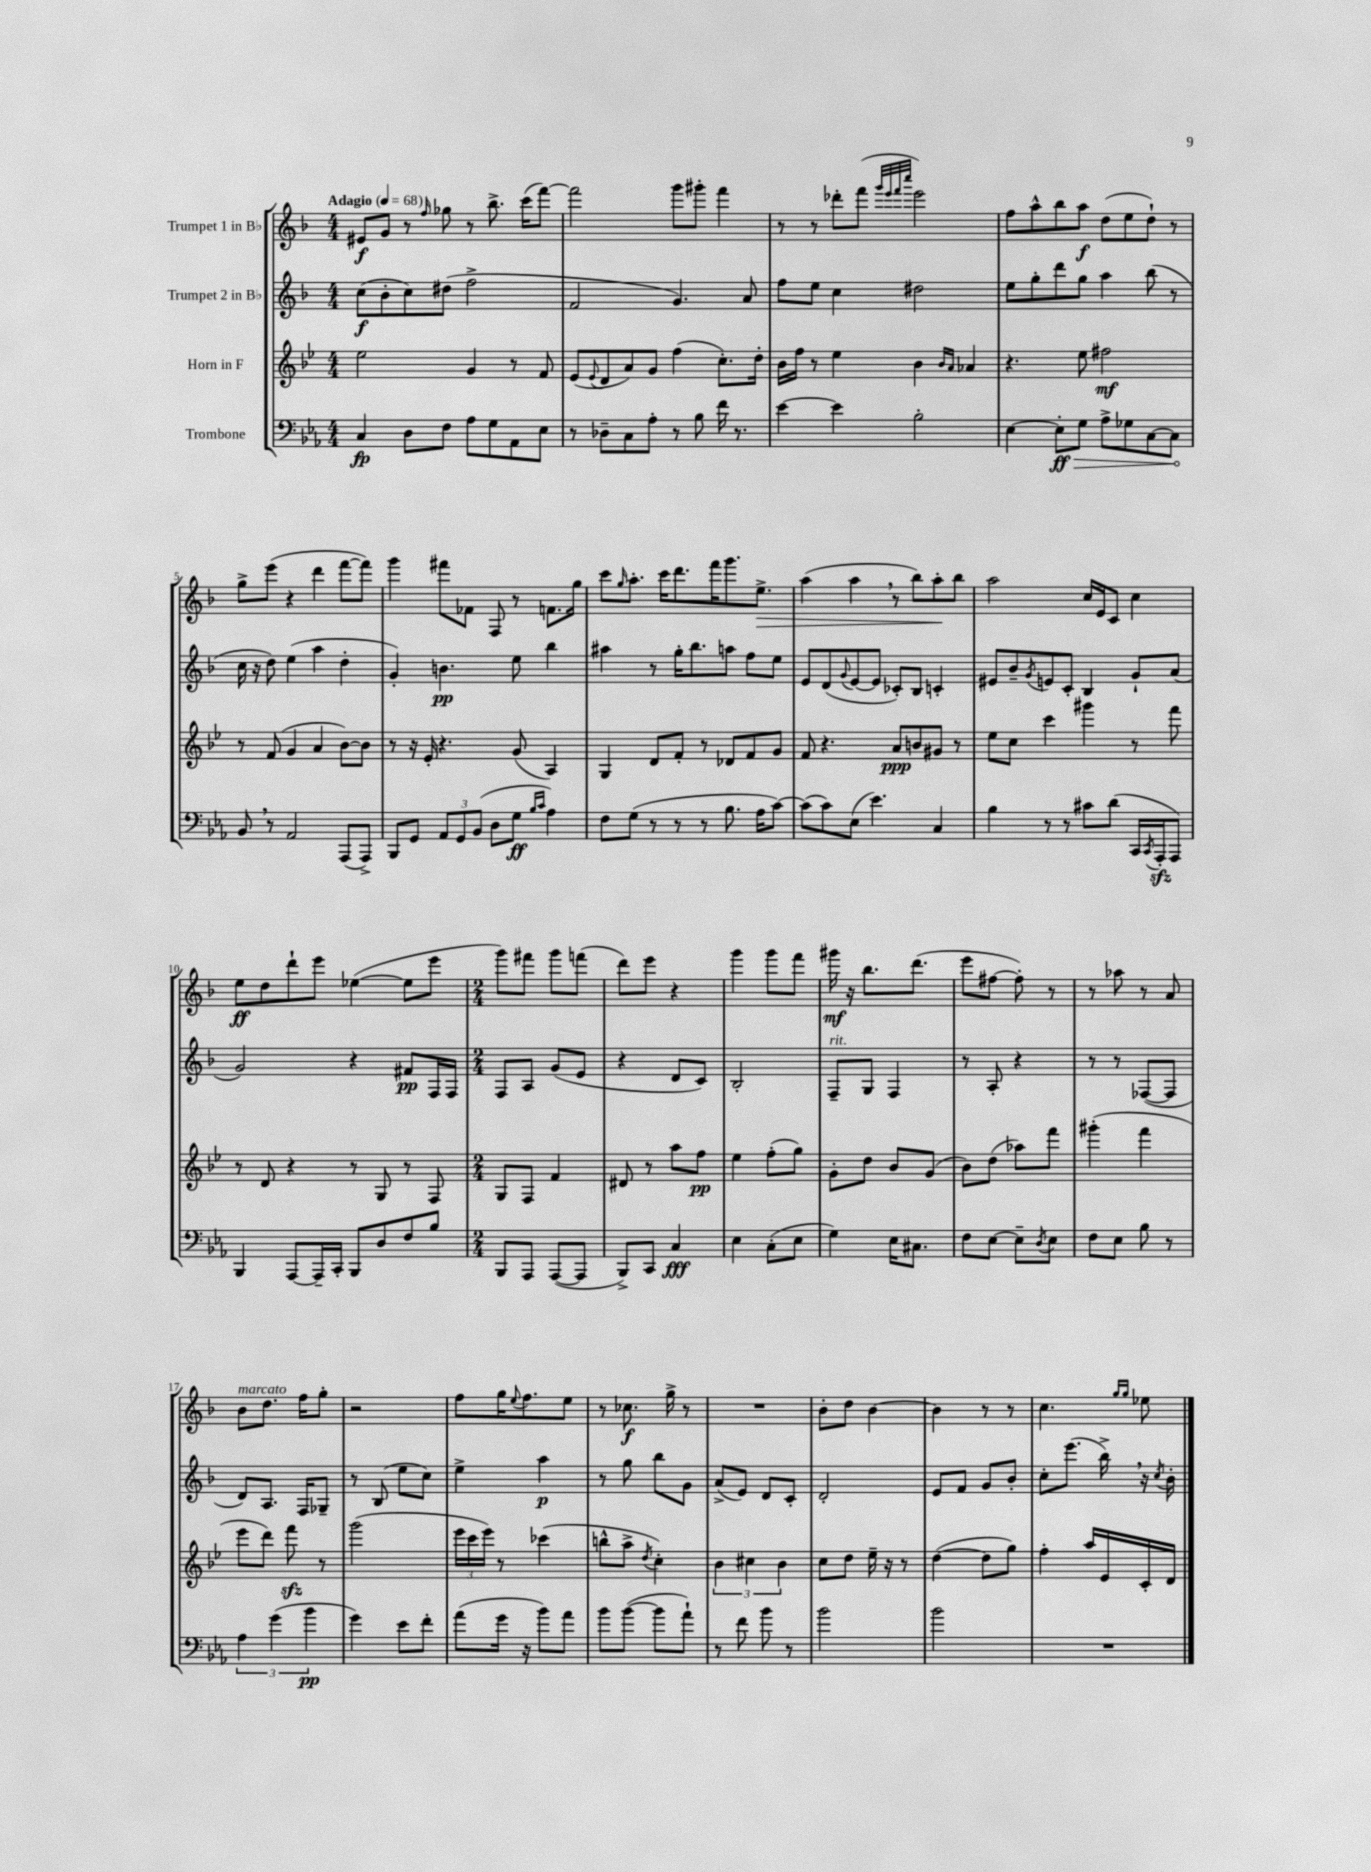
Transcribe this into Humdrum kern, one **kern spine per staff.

**kern	**dynam	**kern	**dynam	**kern	**dynam	**kern	**dynam
*part4	*part4	*part3	*part3	*part2	*part2	*part1	*part1
*staff4	*staff4	*staff3	*staff3	*staff2	*staff2	*staff1	*staff1
*I"Trombone	*	*I"Horn in F	*	*I"Trumpet 2 in B♭	*	*I"Trumpet 1 in B♭	*
*clefF4	*	*clefG2	*	*clefG2	*	*clefG2	*
*k[b-e-a-]	*	*k[b-e-]	*	*k[b-]	*	*k[b-]	*
*M4/4	*	*M4/4	*	*M4/4	*	*M4/4	*
*MM68	*	*MM68	*	*MM68	*	*MM68	*
=1	=1	=1	=1	=1	=1	=1	=1
!	!	!	!	!	!	!LO:TX:a:B:t=Adagio	!
4C/	fp	2ee-\	.	(8cc\L	f	8e#X/L	f
.	.	.	.	8b-'\	.	8g/J	.
8D\L	.	.	.	8cc\)	.	8r	.
.	.	.	.	.	.	16qqff/	.
8F\J	.	.	.	(8dd#X\J	.	8gg-X\	.
8A-\L	.	4g/	.	2ff^\	.	8r	.
8G\	.	.	.	.	.	8.bb-^\	.
8AA-\	.	8r	.	.	.	.	.
.	.	.	.	.	.	(16ccc\KL	.
8E-\J	.	8f/	.	.	.	[8fff\J)	.
=2	=2	=2	=2	=2	=2	=2	=2
8r	.	(8e-/L	.	2f/	.	2fff\]	.
.	.	8qqe-/	.	.	.	.	.
8D-X~\L	.	8d/	.	.	.	.	.
8C\	.	8a/)	.	.	.	.	.
8A-'\J	.	8g/J	.	.	.	.	.
8r	.	(4ff\	.	4.g/)	.	8ggg\L	.
8B-\	.	.	.	.	.	8ggg#X'\J	.
16f\	.	8.cc'\L)	.	.	.	4fff\	.
8.r	.	.	.	.	.	.	.
.	.	.	.	8a/	.	.	.
.	.	16dd'\Jk	.	.	.	.	.
=3	=3	=3	=3	=3	=3	=3	=3
[4e-\	.	16b-\LL	.	8ff\L	.	8r	.
.	.	16ff\JJ	.	.	.	.	.
.	.	8r	.	8ee\J	.	8r	.
4e-\]	.	4ee-\	.	4cc\	.	8ddd-X'\L	.
.	.	.	.	.	.	(8fff\J	.
.	.	.	.	.	.	32qqggg/LLL	.
.	.	.	.	.	.	32qqeee/	.
.	.	.	.	.	.	32qqfff/	.
.	.	.	.	.	.	32qqcccc/JJJ	.
2B-'\	.	4b-\	.	2dd#X\	.	2eee\)	.
.	.	16qqb-/LL	.	.	.	.	.
.	.	16qqa/JJ	.	.	.	.	.
.	.	4a-X/	.	.	.	.	.
=4	=4	=4	=4	=4	=4	=4	=4
[4E-\	.	4.r	.	8ee\L	.	8ff\L	.
.	.	.	.	8gg'\	.	8aa^^\	.
!	!LO:HP:b	!	!	!	!	!	!
8E-'\L]	> ff	.	.	8ddd\	.	8bb-\	.
8G\J	.	8ee-\	.	8gg\J	.	8aa\J	f
8A-^\L	.	2ff#X\	mf	4aa\	.	(8dd\L	.
8G-X\	.	.	.	.	.	8ee\	.
[8C\	.	.	.	(8bb-\	.	8dd`\J)	.
8C\J]	.	.	.	8r	.	8r	.
.	]	.	.	.	.	.	.
!!LO:LB:g=z
=5	=5	=5	=5	=5	=5	=5	=5
8BB-,/	.	8r	.	16cc\	.	8gg^\L	.
.	.	.	.	16r	.	.	.
8r	.	(8f/	.	8dd\)	.	(8eee\J	.
2AA-/	.	4g/	.	(4ee\	.	4r	.
.	.	4a/	.	4aa\	.	4ddd\	.
(8AAA-/L	.	[8b-\L)	.	4dd'\	.	[8fff\L	.
8AAA-^/J)	.	8b-\J]	.	.	.	8fff\J])	.
=6	=6	=6	=6	=6	=6	=6	=6
8BBB-/L	.	8r	.	4g'/)	.	4ggg\	.
8GG/J	.	16r	.	.	.	.	.
.	.	16e-'/	.	.	.	.	.
12AA-/L	.	4.r	.	4.bn\	pp	8fff#X\L	.
12GG/	.	.	.	.	.	.	.
.	.	.	.	.	.	8f-X\J	.
(12BB-/J	.	.	.	.	.	.	.
8D\L	.	.	.	.	.	8F/	.
8G\J	ff	(8g/	.	8ee\	.	8r	.
16qqB-/LL	.	.	.	.	.	.	.
16qqc/JJ	.	.	.	.	.	.	.
4A-\)	.	4A/)	.	4bb-\	.	8.fn\L	.
.	.	.	.	.	.	16gg\Jk	.
=7	=7	=7	=7	=7	=7	=7	=7
8F\L	.	4G/	.	4aa#X\	.	8ccc\L	.
.	.	.	.	.	.	16qqgg/	.
(8G\J	.	.	.	.	.	8.aa'\J	.
8r	.	8d/L	.	8r	.	.	.
.	.	.	.	.	.	16ccc\KL	.
8r	.	8f'/J	.	16gg'\KL	.	8.ddd\	.
.	.	.	.	8.bb-\	.	.	.
8r	.	8r	.	.	.	.	.
.	.	.	.	.	.	16fff\K	.
8.B-\	.	8d-X/L	.	8aan\J	.	8.ggg\	.
.	.	8f/	.	8ff\L	.	.	.
!	!	!	!	!	!	!	!LO:HP:b
16A-\KL	.	.	.	.	.	8.ee^\J	>
[8c\J)	.	8g/J	.	8ee\J	.	.	.
=8	=8	=8	=8	=8	=8	=8	=8
(8c\L]	.	8f/	.	8e/L	.	(4aa\	.
8c\)	.	4.r	.	(8d/	.	.	.
.	.	.	.	8qqg/	.	.	.
(8E-\J	.	.	.	[8e/	.	4aa,\	.
4.e-\)	.	.	.	8e/J]	.	.	.
.	.	8a/L	ppp	8c-X'/L)	.	8r	.
.	.	8bn/	.	8B-/J	.	8bb-\L)	.
4C/	.	8g#X/J	.	4cn'/	.	8aa'\	.
.	.	8r	.	.	.	8bb-\J	]
=9	=9	=9	=9	=9	=9	=9	=9
4B-\	.	8ee-\L	.	8e#X/L	.	2aa\	.
.	.	8cc\J	.	8b-~/	.	.	.
.	.	.	.	8qg/	.	.	.
8r	.	4ccc\	.	8en/	.	.	.
8r	.	.	.	8c'/J	.	.	.
8c#X\L	.	4ggg#X\	.	4B-/	.	16cc/LL	.
.	.	.	.	.	.	16e/J	.
(8d\J	.	.	.	.	.	8c/J	.
16CC/LL	.	8r	.	8g`/L	.	4cc\	.
8qCC/	.	.	.	.	.	.	.
16AAA-zz'/J	.	.	.	.	.	.	.
8AAA-/J)	.	8fff\	.	(8a/J	.	.	.
!!LO:LB:g=z
=10	=10	=10	=10	=10	=10	=10	=10
4BBB-/	.	8r	.	2g/)	.	8ee\L	ff
.	.	8d/	.	.	.	8dd\	.
[8AAA-/L	.	4r	.	.	.	8ddd`\	.
16AAA-~/L]	.	.	.	.	.	8eee\J	.
16CC'/JJ	.	.	.	.	.	.	.
8BBB-/L	.	8r	.	4r	.	([4ee-X\	.
8D/	.	8G/	.	.	.	.	.
8F/	.	8r	.	8f#X/L	pp	8ee-\L]	.
8B-/J	.	8F/	.	16F/L	.	8eee\J	.
.	.	.	.	16F/JJ	.	.	.
=11	=11	=11	=11	=11	=11	=11	=11
*M2/4	*	*M2/4	*	*M2/4	*	*M2/4	*
8BBB-/L	.	8G/L	.	8F/L	.	8ggg\L)	.
8AAA-/J	.	8F/J	.	8A/J	.	8fff#X\J	.
([8AAA-/L	.	4f/	.	(8g/L	.	8ggg\L	.
8AAA-/J]	.	.	.	8e/J	.	(8fffn\J	.
=12	=12	=12	=12	=12	=12	=12	=12
8BBB-^/L)	.	8d#X/	.	4r	.	8ddd\L)	.
8CC/J	.	8r	.	.	.	8eee\J	.
4C/	fff	8aa\L	.	8d/L	.	4r	.
.	.	8ff\J	pp	8c/J)	.	.	.
=13	=13	=13	=13	=13	=13	=13	=13
4E-\	.	4ee-\	.	2B-'/	.	4ggg\	.
(8C'\L	.	(8ff'\L	.	.	.	8ggg\L	.
8E-\J	.	8gg\J)	.	.	.	8fff\J	.
=14	=14	=14	=14	=14	=14	=14	=14
!	!	!	!	!LO:TX:a:i:t=rit.	!	!	!
4G\)	.	8g'\L	.	8F~/L	.	16ggg#X\	mf
.	.	.	.	.	.	16r	.
.	.	8dd\J	.	8G/J	.	8.bb-\L	.
16E-\KL	.	8b-/L	.	4F/	.	.	.
8.C#X\J	.	.	.	.	.	(8.ddd\J	.
.	.	(8g/J	.	.	.	.	.
=15	=15	=15	=15	=15	=15	=15	=15
8F\L	.	8b-\L)	.	8r	.	8eee\L	.
[8E-\J	.	(8dd\J	.	8A'/	.	[8ff#X\J	.
8E-~\L]	.	8aa-X\L)	.	4r	.	8ff#'\])	.
8qD/	.	.	.	.	.	.	.
8E-\J	.	8fff\J	.	.	.	8r	.
=16	=16	=16	=16	=16	=16	=16	=16
8F\L	.	(4ggg#X'\	.	8r	.	8r	.
8E-\J	.	.	.	8r	.	8aa-X\	.
8B-\	.	4fff\	.	([8F-X/L	.	8r	.
8r	.	.	.	8F-/J]	.	8a/	.
!!LO:LB:g=z
=17	=17	=17	=17	=17	=17	=17	=17
!	!	!	!	!	!	!LO:TX:a:i:t=marcato	!
6A-\	.	8eee-\L	.	8d/L)	.	8b-\L	.
.	.	8ddd\J)	.	8.A/J	.	8.dd\J	.
(6g\	.	.	.	.	.	.	.
.	.	8fffzz\	.	.	.	.	.
.	.	.	.	16F/KL	.	16ff\KL	.
6b-\	pp	.	.	.	.	.	.
.	.	8r	.	8G-X~/J	.	8gg'\J	.
=18	=18	=18	=18	=18	=18	=18	=18
4g\)	.	(2ggg\	.	8r	.	2r	.
.	.	.	.	(8B-/	.	.	.
8e-\L	.	.	.	8ee\L	.	.	.
8f'\J	.	.	.	8cc\J)	.	.	.
=19	=19	=19	=19	=19	=19	=19	=19
(8a-\L	.	24eee-\LL	.	4ee^\	.	8ff\L	.
.	.	24ccc\	.	.	.	.	.
.	.	24eee-\JJ)	.	.	.	.	.
16g\Jk	.	8r	.	.	.	16gg\K	.
.	.	.	.	.	.	8qqee/	.
16r	.	.	.	.	.	8.ff\	.
8b-\L)	.	(4ccc-X\	.	4aa\	p	.	.
8a-\J	.	.	.	.	.	8ee\J	.
=20	=20	=20	=20	=20	=20	=20	=20
8b-\L	.	8bbn^^\L	.	8r	.	8r	.
([8b-\J	.	8aa^\J	.	8gg\	.	8.cc-X\	f
.	.	8qdd/	.	.	.	.	.
8b-\L]	.	4cc'\)	.	8bb-\L	.	.	.
.	.	.	.	.	.	16gg^\	.
8a-`\J)	.	.	.	8g\J	.	8r	.
=21	=21	=21	=21	=21	=21	=21	=21
8r	.	6b-\	.	(8a^/L	.	2r	.
8f\	.	.	.	8e/J)	.	.	.
.	.	6cc#X\	.	.	.	.	.
8b-\	.	.	.	8d/L	.	.	.
.	.	6b-\	.	.	.	.	.
8r	.	.	.	8c'/J	.	.	.
=22	=22	=22	=22	=22	=22	=22	=22
2b-\	.	8cc\L	.	2d'/	.	8b-'\L	.
.	.	8dd\J	.	.	.	8dd\J	.
.	.	16ee-~\	.	.	.	[4b-\	.
.	.	16r	.	.	.	.	.
.	.	8r	.	.	.	.	.
=23	=23	=23	=23	=23	=23	=23	=23
2b-\	.	([4dd\	.	8e/L	.	4b-\]	.
.	.	.	.	8f/J	.	.	.
.	.	8dd\L]	.	8g/L	.	8r	.
.	.	8gg\J)	.	8b-'/J	.	8r	.
=24	=24	=24	=24	=24	=24	=24	=24
2r	.	4ff'\	.	8cc'\L	.	4.cc\	.
.	.	.	.	(8.eee\J	.	.	.
.	.	16aa/LL	.	.	.	.	.
.	.	16e-/	.	16bb-^,\)	.	.	.
.	.	.	.	.	.	16qqgg/LL	.
.	.	.	.	.	.	16qqgg/JJ	.
.	.	16c'/	.	16r	.	8ee-X\	.
.	.	.	.	8qcc/	.	.	.
.	.	16d/JJ	.	16b-'\	.	.	.
==	==	==	==	==	==	==	==
*-	*-	*-	*-	*-	*-	*-	*-
